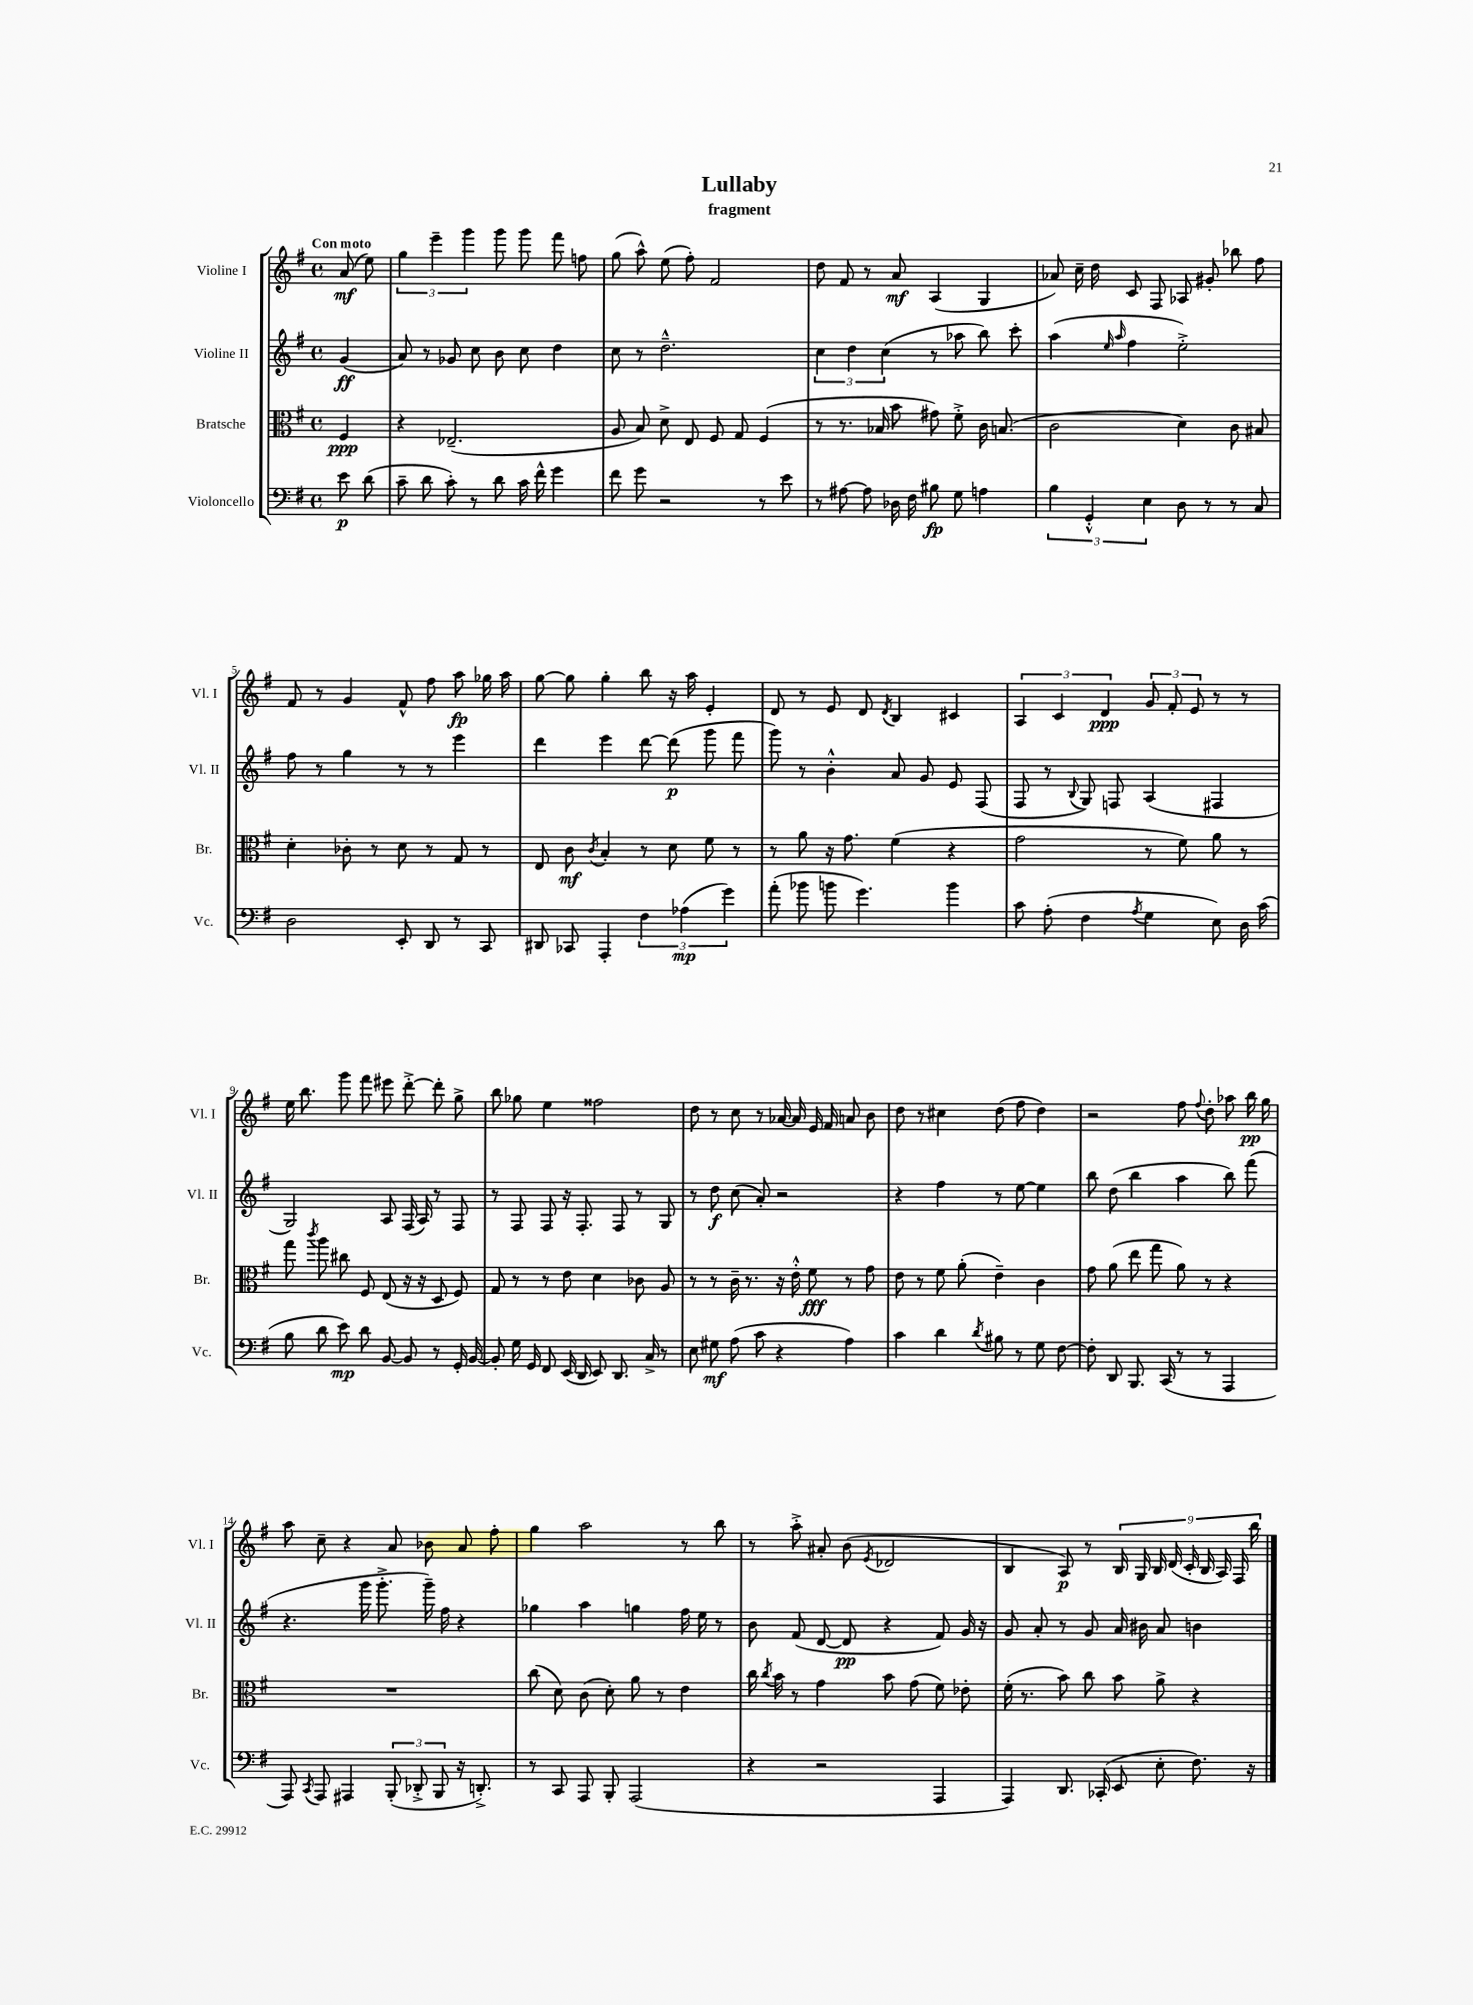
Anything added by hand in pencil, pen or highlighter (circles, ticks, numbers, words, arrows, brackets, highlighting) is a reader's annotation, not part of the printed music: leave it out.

**kern	**dynam	**kern	**dynam	**kern	**dynam	**kern	**dynam
*part4	*part4	*part3	*part3	*part2	*part2	*part1	*part1
*staff4	*staff4	*staff3	*staff3	*staff2	*staff2	*staff1	*staff1
*I"Violoncello	*	*I"Bratsche	*	*I"Violine II	*	*I"Violine I	*
*I'Vc.	*	*I'Br.	*	*I'Vl. II	*	*I'Vl. I	*
*clefF4	*	*clefC3	*	*clefG2	*	*clefG2	*
*k[f#]	*	*k[f#]	*	*k[f#]	*	*k[f#]	*
*M4/4	*	*M4/4	*	*M4/4	*	*M4/4	*
*met(c)	*	*met(c)	*	*met(c)	*	*met(c)	*
=	=	=	=	=	=	=	=
!	!	!	!	!	!	!LO:TX:a:B:t=Con moto	!
8e\	p	4F#/	ppp	(4g/	ff	(8a/	mf
(8d\	.	.	.	.	.	8ee\)	.
=1	=1	=1	=1	=1	=1	=1	=1
8c~\	.	4r	.	8a/)	.	6gg\	.
8d\	.	.	.	8r	.	.	.
.	.	.	.	.	.	6eee~\	.
8c'\)	.	(2.E-X~/	.	8g-X/	.	.	.
.	.	.	.	.	.	6ggg\	.
8r	.	.	.	8cc\	.	.	.
8d\	.	.	.	8b\	.	8ggg\	.
16c\	.	.	.	8cc\	.	8ggg\	.
16f#^^\	.	.	.	.	.	.	.
4g\	.	.	.	4dd\	.	8fff#\	.
.	.	.	.	.	.	8ffn\	.
=2	=2	=2	=2	=2	=2	=2	=2
8f#\	.	8A/	.	8cc\	.	(8gg\	.
8g\	.	8B/)	.	8r	.	8aa^^\)	.
2r	.	8d^\	.	2.dd~^^\	.	(8ee\	.
.	.	8E/	.	.	.	8ff#'\)	.
.	.	8F#/	.	.	.	2f#/	.
.	.	8G/	.	.	.	.	.
8r	.	(4F#/	.	.	.	.	.
8e\	.	.	.	.	.	.	.
=3	=3	=3	=3	=3	=3	=3	=3
8r	.	8r	.	6cc\	.	8dd\	.
[8A#X\	.	8.r	.	.	.	8f#/	.
.	.	.	.	6dd\	.	.	.
8A#\]	.	.	.	.	.	8r	.
.	.	16B-X/	.	.	.	.	.
.	.	.	.	(6cc\	.	.	.
16D-X\	.	8b\	.	.	.	8a/	mf
16F#\	.	.	.	.	.	.	.
8B#X\	fp	8g#X\)	.	8r	.	(4A/	.
8G\	.	8f#'^\	.	8aa-X\	.	.	.
4An\	.	16c\	.	8bb\)	.	4G/	.
.	.	(8.Bn/	.	.	.	.	.
.	.	.	.	8ccc'\	.	.	.
=4	=4	=4	=4	=4	=4	=4	=4
6B\	.	2c\	.	(4aa\	.	8a-X/)	.
.	.	.	.	.	.	16cc~\	.
6GG'^^/	.	.	.	.	.	.	.
.	.	.	.	.	.	16dd\	.
.	.	.	.	16qqee/	.	.	.
.	.	.	.	16qqaa/	.	.	.
.	.	.	.	4ff#\	.	8c/	.
6E\	.	.	.	.	.	.	.
.	.	.	.	.	.	8F#/	.
8D\	.	4d\)	.	2ee'^\)	.	8A-X/	.
8r	.	.	.	.	.	8g#X'/	.
8r	.	8c\	.	.	.	8bb-X\	.
8C/	.	8B#X/	.	.	.	8ff#\	.
!!LO:LB:g=z
=5	=5	=5	=5	=5	=5	=5	=5
2D\	.	4d'\	.	8ff#\	.	8f#/	.
.	.	.	.	8r	.	8r	.
.	.	8c-X'\	.	4gg\	.	4g/	.
.	.	8r	.	.	.	.	.
8EE'/	.	8d\	.	8r	.	8f#^^/	.
8DD/	.	8r	.	8r	.	8ff#\	.
8r	.	8G/	.	4eee\	.	8aa\	fp
8CC/	.	8r	.	.	.	16gg-X\	.
.	.	.	.	.	.	16aa\	.
=6	=6	=6	=6	=6	=6	=6	=6
8DD#X/	.	8E/	.	4ddd\	.	[8gg\	.
8CC-X/	.	8c\	mf	.	.	8gg\]	.
.	.	8qc/	.	.	.	.	.
4AAA'/	.	4B'/	.	4eee\	.	4gg'\	.
6F#\	.	8r	.	[8ddd\	.	8bb\	.
.	.	8d\	.	(8ddd\]	p	16r	.
(6A-X\	mp	.	.	.	.	.	.
.	.	.	.	.	.	16aa\	.
.	.	8f#\	.	8ggg\	.	4e'/	.
6g\)	.	.	.	.	.	.	.
.	.	8r	.	8fff#\	.	.	.
=7	=7	=7	=7	=7	=7	=7	=7
(8a'\	.	8r	.	8ggg\)	.	8d/	.
8b-X\	.	8a\	.	8r	.	8r	.
8bn\	.	16r	.	4b'^^\	.	8e/	.
.	.	8.g\	.	.	.	.	.
4.g\)	.	.	.	.	.	8d/	.
.	.	.	.	.	.	8qd/	.
.	.	(4f#\	.	8a/	.	4B/	.
.	.	.	.	8g/	.	.	.
4b\	.	4r	.	8e/	.	4c#X/	.
.	.	.	.	(8F#/	.	.	.
=8	=8	=8	=8	=8	=8	=8	=8
8c\	.	2g\	.	8F#/	.	6A/	.
(8A'\	.	.	.	8r	.	.	.
.	.	.	.	.	.	6c/	.
.	.	.	.	8qqB/	.	.	.
4F#\	.	.	.	8G/)	.	.	.
.	.	.	.	.	.	6d/	ppp
.	.	.	.	8Fn/	.	.	.
8qA/	.	.	.	.	.	.	.
4G\	.	8r	.	(4A/	.	12g/	.
.	.	.	.	.	.	12f#'/	.
.	.	8f#\)	.	.	.	.	.
.	.	.	.	.	.	12e/	.
8E\)	.	8a\	.	4F#X/	.	8r	.
16D\	.	8r	.	.	.	8r	.
(16c\	.	.	.	.	.	.	.
!!LO:LB:g=z
=9	=9	=9	=9	=9	=9	=9	=9
8B\	.	8gg\	.	2G/)	.	16ee\	.
.	.	.	.	.	.	8.bb\	.
.	.	8qccc/	.	.	.	.	.
8d\	.	8aa\	.	.	.	.	.
8e\)	mp	8cc#X\	.	.	.	8ggg\	.
8d\	.	8F#/	.	.	.	8fff#\	.
[8BB/	.	(8E/	.	8A/	.	8eee#X\	.
8BB/]	.	16r	.	(16F#/	.	[8ddd'^\	.
.	.	16r	.	16A/)	.	.	.
8r	.	8D/	.	8r	.	8ddd'\]	.
16GG'/	.	8F#/)	.	8F#/	.	8gg^\	.
[16BB/	.	.	.	.	.	.	.
=10	=10	=10	=10	=10	=10	=10	=10
8BB'/]	.	8G/	.	8r	.	8bb\	.
16G\	.	8r	.	8F#/	.	8gg-X\	.
16GG/	.	.	.	.	.	.	.
8FF#/	.	8r	.	8F#/	.	4ee\	.
(16EE/	.	8e\	.	16r	.	.	.
16DD/	.	.	.	8.F#'/	.	.	.
8EE/)	.	4d\	.	.	.	2ff##X\	.
8.DD/	.	.	.	8F#/	.	.	.
.	.	8c-X\	.	8r	.	.	.
16C^/	.	.	.	.	.	.	.
8r	.	8A/	.	8G/	.	.	.
=11	=11	=11	=11	=11	=11	=11	=11
8E\	.	8r	.	8r	.	8dd\	.
8G#X\	mf	8r	.	8dd\	f	8r	.
(8A\	.	16c~\	.	(8cc\	.	8cc\	.
.	.	8.r	.	.	.	.	.
8c\	.	.	.	8a'/)	.	8r	.
4r	.	16r	.	2r	.	[16a-X/	.
.	.	16e'^^\	.	.	.	16a-/]	.
.	.	8f#\	fff	.	.	16e/	.
.	.	.	.	.	.	16f#/	.
4A\)	.	8r	.	.	.	8an/	.
.	.	8g\	.	.	.	8b\	.
=12	=12	=12	=12	=12	=12	=12	=12
4c\	.	8e\	.	4r	.	8dd\	.
.	.	8r	.	.	.	8r	.
4d\	.	8f#\	.	4ff#\	.	4cc#X\	.
.	.	(8a'\	.	.	.	.	.
8qd/	.	.	.	.	.	.	.
8B#X\	.	4e~\)	.	8r	.	(8dd\	.
8r	.	.	.	[8ee\	.	8ff#\	.
8G\	.	4c\	.	4ee\]	.	4dd\)	.
[8F#\	.	.	.	.	.	.	.
=13	=13	=13	=13	=13	=13	=13	=13
8F#'\]	.	8g\	.	8bb\	.	2r	.
8DD/	.	(8a\	.	(8dd\	.	.	.
8.BBB/	.	8ee\	.	4bb\	.	.	.
.	.	8gg\	.	.	.	.	.
(16CC/	.	.	.	.	.	.	.
8r	.	8a\)	.	4aa\	.	8ff#\	.
.	.	.	.	.	.	8qqff#/	.
8r	.	8r	.	.	.	8dd'\	.
4AAA/	.	4r	.	8bb\)	.	8aa-X\	.
.	.	.	.	(8fff#\	.	16bb\	pp
.	.	.	.	.	.	16gg\	.
!!LO:LB:g=z
=14	=14	=14	=14	=14	=14	=14	=14
8AAA/)	.	1r	.	4.r	.	8aa\	.
8qCC/	.	.	.	.	.	.	.
8AAA/	.	.	.	.	.	8cc~\	.
4AAA#X/	.	.	.	.	.	4r	.
.	.	.	.	16ggg\	.	.	.
.	.	.	.	8.ggg'^\	.	.	.
(12BBB'/	.	.	.	.	.	8a/	.
12DD-X'^/	.	.	.	.	.	.	.
.	.	.	.	16ggg~\)	.	8b-X\	.
12BBB/	.	.	.	.	.	.	.
.	.	.	.	16ff#\	.	.	.
16r	.	.	.	4r	.	8a/	.
8.DDn'^/)	.	.	.	.	.	.	.
.	.	.	.	.	.	8ff#'\	.
=15	=15	=15	=15	=15	=15	=15	=15
8r	.	(8cc\	.	4gg-X\	.	4gg\	.
8CC/	.	8d\)	.	.	.	.	.
8AAA/	.	(8c\	.	4aa\	.	2aa\	.
8BBB'/	.	8d'\)	.	.	.	.	.
(2AAA/	.	8a\	.	4ggn\	.	.	.
.	.	8r	.	.	.	.	.
.	.	4e\	.	16ff#\	.	8r	.
.	.	.	.	16ee\	.	.	.
.	.	.	.	8r	.	8bb\	.
=16	=16	=16	=16	=16	=16	=16	=16
4r	.	16cc\	.	8b\	.	8r	.
.	.	8qcc/	.	.	.	.	.
.	.	16b\	.	.	.	.	.
.	.	8r	.	(8f#/	.	8aa'^\	.
2r	.	4g\	.	[8d/	.	8a#X'/	.
.	.	.	.	8d/]	pp	(8b\	.
.	.	.	.	.	.	8qe/	.
.	.	8b\	.	4r	.	2d-X/	.
.	.	(8g\	.	.	.	.	.
4AAA/	.	8f#\)	.	8f#/)	.	.	.
.	.	8e-X'\	.	16g/	.	.	.
.	.	.	.	16r	.	.	.
=17	=17	=17	=17	=17	=17	=17	=17
4AAA/)	.	(16f#'\	.	8g/	.	4B/	.
.	.	8.r	.	.	.	.	.
.	.	.	.	8a'/	.	.	.
8.DD/	.	8b\)	.	8r	.	8A/)	p
.	.	8cc\	.	8g/	.	8r	.
(16CC-X'/	.	.	.	.	.	.	.
8EE/	.	8b\	.	16a/	.	18B/	.
.	.	.	.	.	.	18G/	.
.	.	.	.	16b#X\	.	.	.
.	.	.	.	.	.	18B/	.
8E'\	.	8a^\	.	8a/	.	.	.
.	.	.	.	.	.	(18d/	.
.	.	.	.	.	.	18c'/	.
8.F#\)	.	4r	.	4bn\	.	.	.
.	.	.	.	.	.	18B/	.
.	.	.	.	.	.	18A/)	.
.	.	.	.	.	.	18F#/	.
16r	.	.	.	.	.	.	.
.	.	.	.	.	.	18bb\	.
==	==	==	==	==	==	==	==
*-	*-	*-	*-	*-	*-	*-	*-
